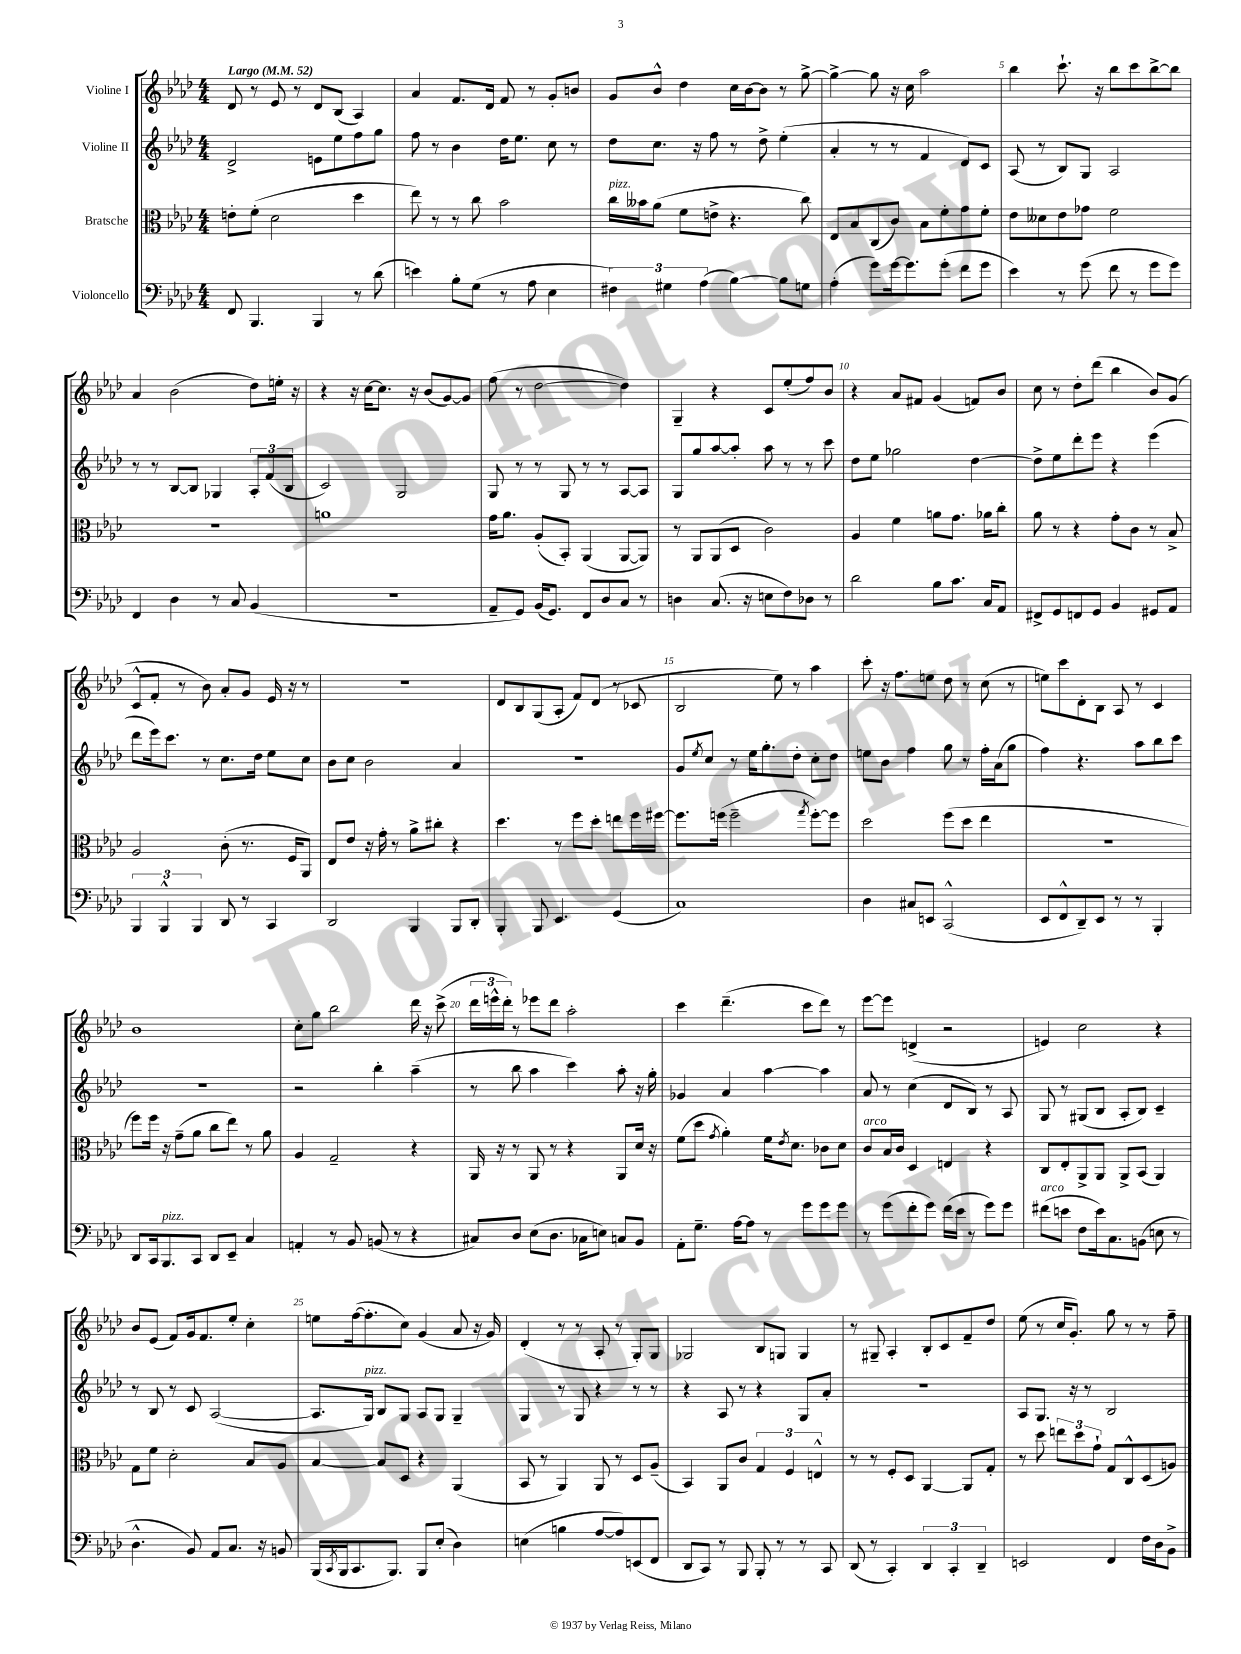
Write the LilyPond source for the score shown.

<<
\new StaffGroup <<
\new Staff = "s0" \with { instrumentName = "Violine I" } {
    \clef treble \key aes \major \numericTimeSignature \time 4/4 \tempo "Largo" 4 = 52
    des'8 r8 ees'8 r8 des'8 bes8( aes4) |
    aes'4 f'8. des'16 f'8 r8 g'8-. b'8 |
    g'8 bes'8-^ des''4 c''16 bes'16~ bes'8 r8 g''8~-> |
    g''4~-> g''8 r16 c''16 aes''2 |
    bes''4 c'''8.-! r16 bes''8 c'''8 bes''8~-> bes''8 |
    aes'4 bes'2( des''8) e''16-. r16 |
    r4 r16 c''16~ c''8. r16 bes'8( g'8~) g'8 |
    f''8( r8 des''2~ des''4) |
    g4-- r4 c'8 ees''8-.( f''8) bes'8 |
    r4 aes'8 fis'8 g'4( f'8) bes'8 |
    c''8 r8 des''8-. des'''8( bes''4 bes'8) g'8( |
    c'8-^ f'8-. r8 bes'8) aes'8-. g'8 ees'16 r16 r8 |
    r1 |
    des'8 bes8 g8( aes8-. f'8) des'8( r8 ces'8 |
    bes2 ees''8) r8 aes''4 |
    c'''8-. r16 f''8. e''8 des''8 r8 c''8( r8 |
    e''8) c'''8 des'8-. bes8 aes8 r8 c'4 |
    bes'1 |
    c''8-. g''8 bes''2 des'''16 r16 c'''8->( |
    \tuplet 3/2 { des'''16 e'''16-^ des'''16-.) } r8 ees'''8 des'''8 aes''2-. |
    c'''4 des'''4.--( c'''8 des'''8) r8 |
    ees'''8~ ees'''8 d'4->( r2 |
    e'4) c''2 r4 |
    bes'8 ees'8( f'8) g'16 f'8. ees''8-. c''4-. |
    e''8 f''16~( f''8.-. c''8) g'4( aes'8 r16 g'16) |
    des'4-.( r8 r8 aes8-. r8 g8-.) g8 |
    ges2 bes8 g8 g4 |
    r8 gis8-- aes4-. bes8-. c'8 f'8-- des''8 |
    ees''8( r8 c''16 g'8.-.) g''8 r8 r8 f''8-- \bar "|." |
}
\new Staff = "s1" \with { instrumentName = "Violine II" } {
    \clef treble \key aes \major \numericTimeSignature \time 4/4
    des'2-> e'8 ees''8 f''8 g''8 |
    f''8 r8 bes'4 des''16 ees''8. c''8 r8 |
    des''8 c''8. r16 f''8 r8 des''8-> ees''4-.( |
    aes'4-. r8 r8 f'4 des'8) c'8 |
    aes8( r8 bes8) g8 aes2 |
    r8 r8 bes8~ bes8 ges4 \tuplet 3/2 { aes8-. f'8( bes8 } |
    c'2) g2 |
    g8 r8 r8 g8 r8 r8 aes8~ aes8 |
    g8 g''8 aes''8~ aes''8-. aes''8 r8 r8 c'''8 |
    des''8 ees''8 ges''2 des''4~ |
    des''8-> ees''8 des'''8-. ees'''8 r4 ees'''4( |
    des'''8 ees'''16) c'''8. r8 c''8. des''16 ees''8 c''8 |
    bes'8 c''8 bes'2 aes'4 |
    R1 |
    g'8 \acciaccatura { ees''8 } c''8 r8 ees''16 g''8.-. des''8-. c''8-. des''8 |
    e''8 bes'8 f''4 g''8 r8 f''16-. aes'16( g''8 |
    f''4) r4. aes''8 bes''8 c'''8 |
    R1 |
    r2 bes''4-. aes''4--( |
    r8 bes''8 aes''4 c'''4) aes''8-. r16 g''16-. |
    ges'4 aes'4 aes''4~ aes''4 |
    aes'8 r8 c''4( des'8 bes8) r8 aes8 |
    g8 r8 gis8( bes8 aes8-. bes8) c'4-- |
    r8 bes8 r8 c'8 aes2~( |
    aes8. g16^\markup { \italic "pizz." }) bes8 g8 aes8 g8 g4-- |
    g4 r8 g8 r4 r8 r8 |
    r4 aes8 r8 r4 g8 aes'8-. |
    r1 |
    aes8 g8. r16 r8 bes2 \bar "|." |
}
\new Staff = "s2" \with { instrumentName = "Bratsche" } {
    \clef alto \key aes \major \numericTimeSignature \time 4/4
    e'8-. f'8-.( des'2 des''4 |
    ees''8) r8 r8 c''8 bes'2 |
    c''16^\markup { \italic "pizz." } beses'16 aes'8( f'8 e'8-> r4. c''8) |
    ees8 bes8 c8( c'8) bes8 f'8-. g'8 f'8-. |
    ees'8 deses'8 ees'8 ges'8 f'2 |
    R1 |
    a'1 |
    g'16 aes'8. aes8-.( bes,8-.) aes,4( aes,8~ aes,8) |
    r8 aes,8 aes,8( des8 c'2) |
    aes4 f'4 a'8 g'8. aes'16 c''8-. |
    aes'8 r8 r4 g'8-. c'8 r8 bes8-> |
    aes2 c'8-.( r8. f16 aes,8) |
    ees8 ees'8 r16 g'16-. r8 aes'8-> cis''8-. r4 |
    des''4. r8 f''8 des''8-. e''8 f''16 fis''16~ |
    fis''8. f''16( f''2-- \acciaccatura { g''8 } f''8~-.) f''8 |
    des''2 f''8( des''8 ees''4 |
    R1 |
    f''8) f''16 r16 g'8--( aes'8 c''8 ees''8) r8 aes'8 |
    aes4 g2-- r4 |
    aes,16 r16 r8 aes,8 r8 r4 aes,8 des'16 r16 |
    f'8( des''8 \acciaccatura { g'8 } aes'4-.) f'16 \acciaccatura { ees'8 } des'8. ces'8 des'8 |
    c'8^\markup { \italic "arco" } bes16 c'16 des4 e4 r4 |
    c8 ees8-. aes,8-> aes,8 aes,8-> bes,8( aes,4) |
    g8 f'8 des'2-. bes8 aes8 |
    bes4~ bes8 des8 r4 aes,4( |
    bes,8 r8 aes,4) aes,8 r8 des8 aes8--( |
    bes,4) aes,8 c'8 \tuplet 3/2 { g4 f4 e4-^ } |
    r8 r8 f8-. des8 aes,4~ aes,8 g8-. |
    r8 des''8 \tuplet 3/2 { e''8 des''8 g'8-! } g8 c8-^ des8( a8) \bar "|." |
}
\new Staff = "s3" \with { instrumentName = "Violoncello" } {
    \clef bass \key aes \major \numericTimeSignature \time 4/4
    f,8 bes,,4. bes,,4 r8 des'8( |
    e'4) bes8-. g8( r8 aes8 ees4 |
    \tuplet 3/2 { fis4) gis4 aes4( } bes4~) bes8 g8 |
    aes4-.( g'8) g'16~ g'8. g'8-.( f'8 g'8 |
    ees'4) r8 g'8( f'8 r8 g'8 g'8) |
    f,4 des4 r8 c8 bes,4( |
    R1 |
    aes,8-- g,8) bes,16( g,8.) f,8 des8 c8 r8 |
    d4 c8.( r16 e8 f8) des8 r8 |
    des'2 bes8 c'8. c16 aes,8 |
    fis,8-> g,8 f,8 g,8 bes,4 gis,8 aes,8 |
    \tuplet 3/2 { bes,,4 bes,,4-^ bes,,4 } des,8 r8 c,4 |
    des,2 bes,,4 bes,,8 des,8-. |
    bes,,4-. bes,,8 ees,4. g,4( |
    c1) |
    des4 cis8 e,8 c,2-^( |
    ees,8 f,8-^ des,8--) ees,8 r8 r8 bes,,4-. |
    des,8 c,16 bes,,8.^\markup { \italic "pizz." } c,8 des,8 ees,8-- c4 |
    a,4-. r8 bes,8 b,8( r8 r4 |
    cis8) des8 ees8( des8. ces16 e8) c8 bes,8 |
    aes,8-. g8.-- aes16~ aes8 r8 g'8 g'8 g'8 |
    r8 g'8( f'8-. g'8) f'16( ees'16 r8 g'8) g'8 |
    fis'8^\markup { \italic "arco" }( e'8 f8 e'16) c8. b,8( e8 r8 |
    des4.-^ bes,8) aes,8 c8. r16 b,8 |
    bes,,16( \acciaccatura { c,8 } bes,,16 c,8. bes,,8.) bes,,8 ees8-.( des4) |
    e4( b4 aes8~ aes8) e,8( f,8 |
    des,8 c,8) r8 bes,,8 bes,,8-. r8 r8 c,8 |
    des,8( r8 c,4-.) \tuplet 3/2 { des,4 c,4-. des,4-- } |
    e,2 f,4 f16 des16 bes,8-> \bar "|." |
}
>>
>>
\layout { \context { \Score \override BarNumber.break-visibility = ##(#f #t #t) barNumberVisibility = #(every-nth-bar-number-visible 5) } }
